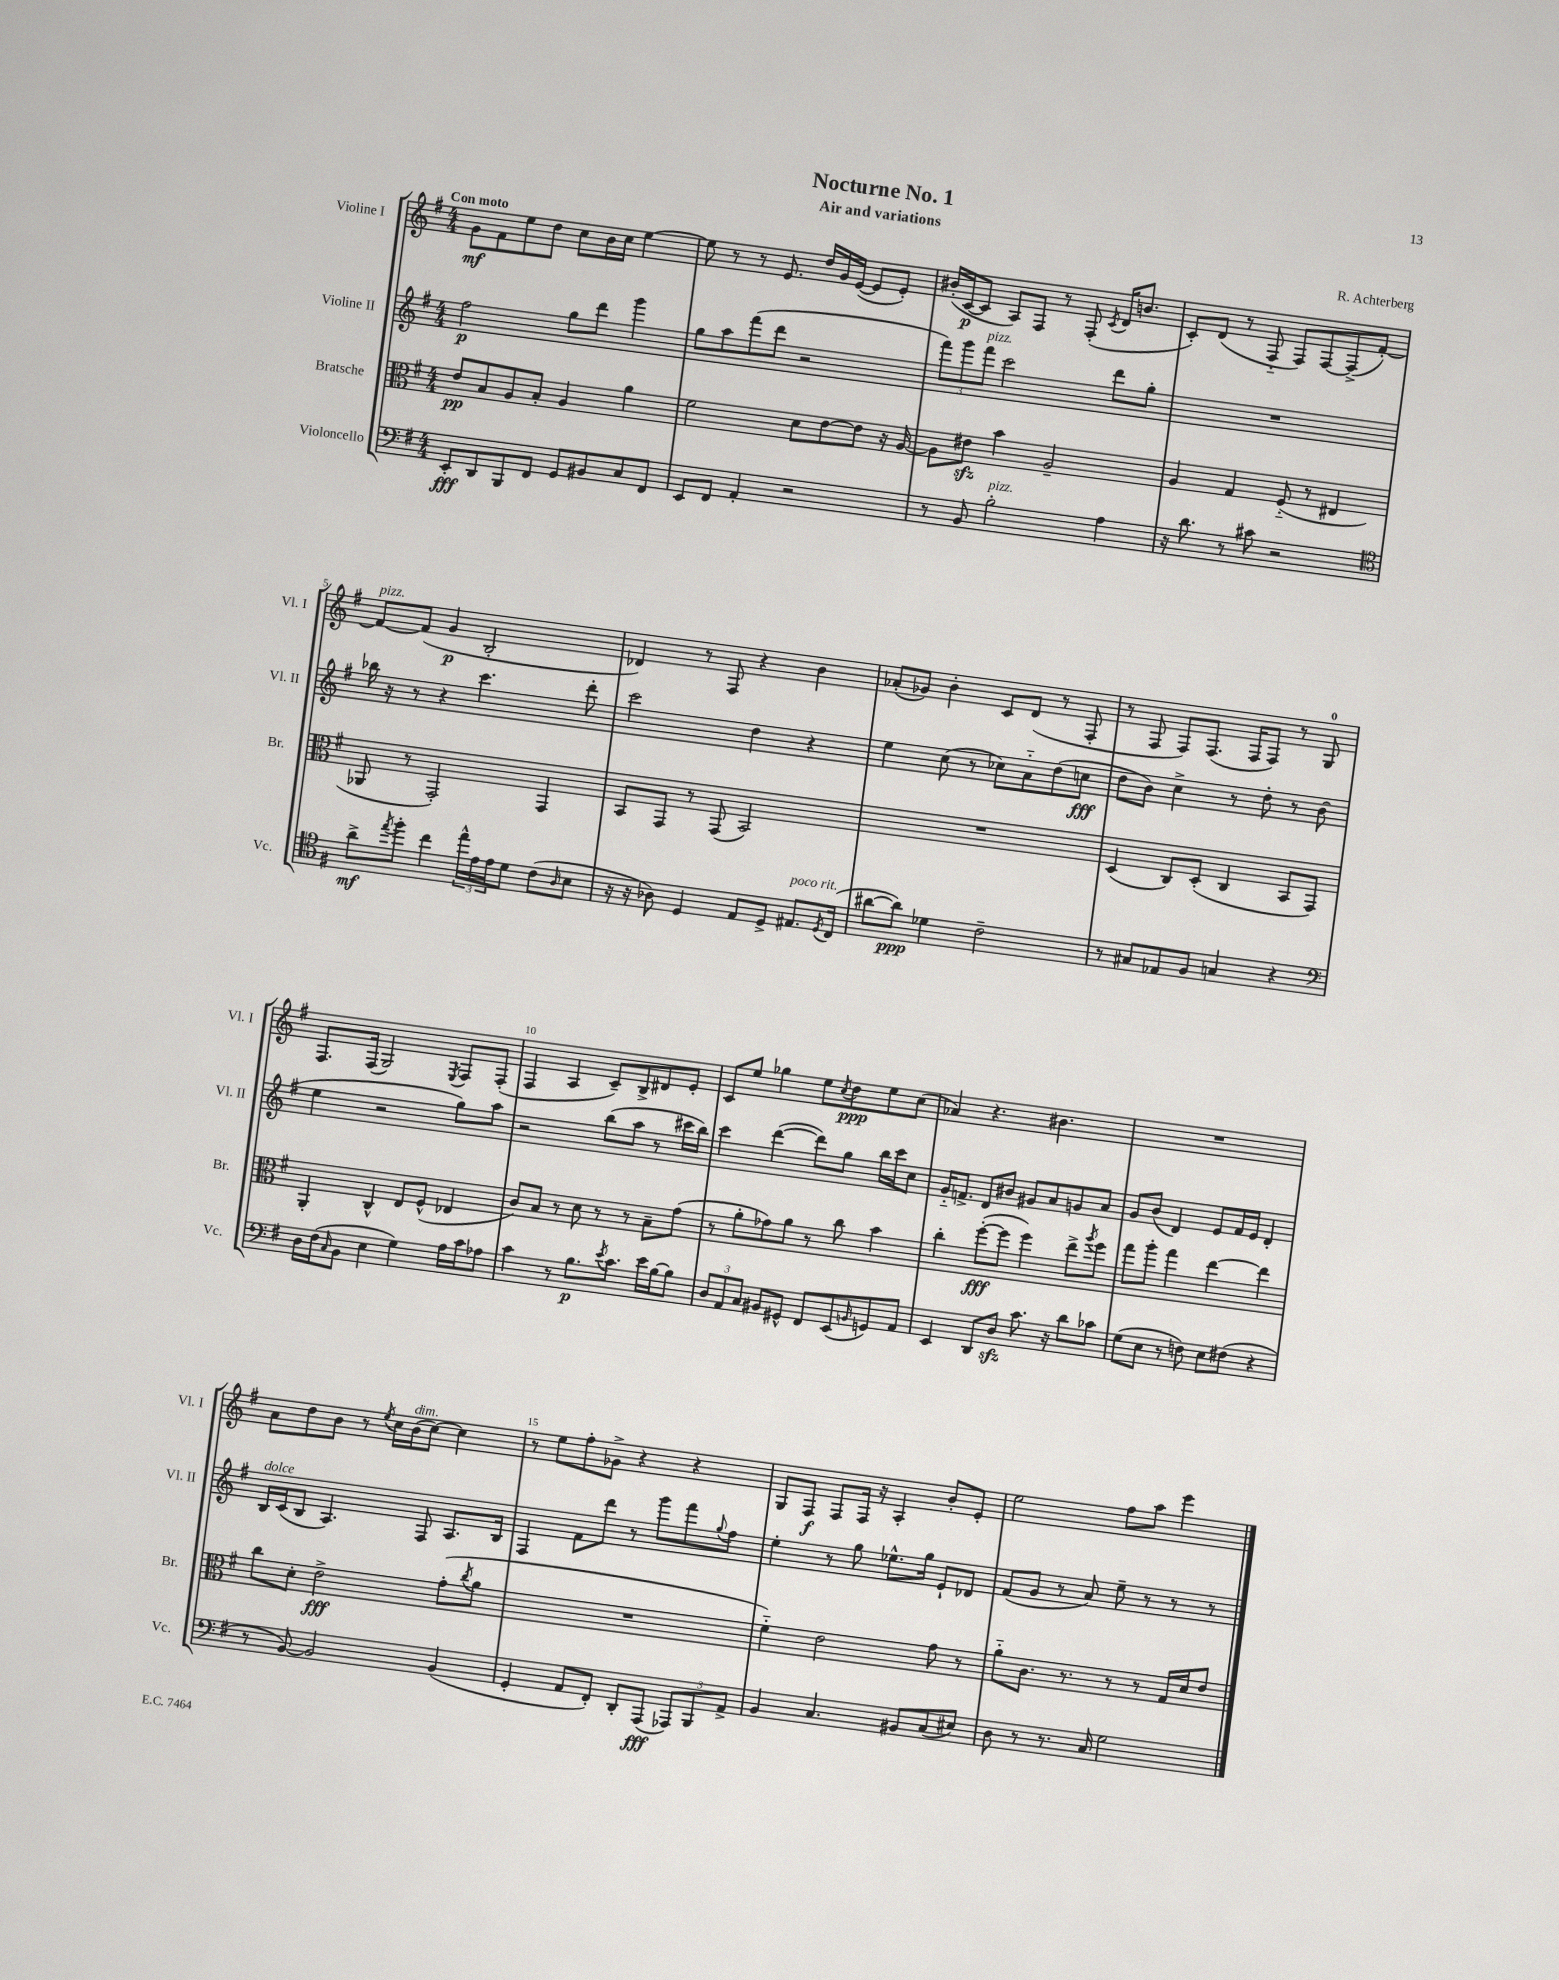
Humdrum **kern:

**kern	**kern	**kern	**kern
*staff4	*staff3	*staff2	*staff1
*clefF4	*clefC3	*clefG2	*clefG2
*k[f#]	*k[f#]	*k[f#]	*k[f#]
*M4/4	*M4/4	*M4/4	*M4/4
8EE'/L	8e/L	2ff#\	8g\L
8DD/	8B/	.	8f#\
8BBB/	8A/	.	8ee\
8FF#/J	8B'/J	.	8dd\J
8GG/L	4A/	8gg\L	8cc\L
8BB#/	.	8ddd\J	16b\L
.	.	.	16cc\JJ
8C/	4a\	4ggg\	[4ee\
8FF#/J	.	.	.
=	=	=	=
8EE/L	2f#\	8gg\L	8ee\]
8FF#/J	.	8aa\	8r
4AA'/	.	(8fff#\	8r
.	.	8ddd\J	8.e/
2r	8d\L	2r	.
.	.	.	16dd/LL
.	[8e\	.	16g/
.	.	.	([16e/JJ
.	8e\]J	.	8e/]L
.	16r	.	8e'/J)
.	[16A/	.	.
=	=	=	=
8r	8A\]L	12fff#\L)	(16b#'/LL
.	.	.	[16c/J
.	.	12ggg\	.
8BB/	8e#\J	.	8c/]J
.	.	12fff#\J	.
2B'\	4b\	2ccc\	8A/L)
.	.	.	8F#/J
.	2A~/	.	8r
.	.	.	(8F#'/
.	.	.	8qc/
4A\	.	8ddd\L	16d/LK
.	.	.	8.b/J
.	.	8gg'\J	.
=	=	=	=
16r	4A/	1r	8c'/L)
8.d\	.	.	.
.	.	.	(8d/J
8r	4G/	.	8r
8c#\	.	.	8F#'~/
2r	(8F#'~/	.	8F#/L)
.	8r	.	[8F#/
.	4E#/	.	(8F#^/]
.	.	.	[8f#'/J)
=	=	=	=
*clefC4	*	*	*
8a^\L	8AA-/	16bb-\	8f#/_L
.	.	16r	.
8qee/	.	.	.
8ff#'\J	8r	8r	(8f#/]J
4cc\	2GG'/)	4r	4g/
24ee^^\LL	.	4.ccc\	2B'/
24e\	.	.	.
24e\J	.	.	.
8d\J	.	.	.
(8c\L	4GG/	.	.
16qqA/	.	.	.
8B\J	.	8ddd'\	.
=	=	=	=
16r	8BB/L	2ccc\	4d-/)
16r	.	.	.
8A-\)	8GG/J	.	.
4D/	8r	.	8r
.	(8GG/	.	8F#/
8E/L	2BB/)	4dd\	4r
8D^/J	.	.	.
8.E#/L	.	4r	4b\
8qD/	.	.	.
(16C/Jk	.	.	.
=	=	=	=
[8a#\L	1r	4ee\	(8a-'/L
8a#\]J)	.	.	8g-/J)
4d-\	.	(8cc\	4b'\
.	.	8r	.
2c~\	.	8cc-\L)	8c/L
.	.	8a'~\	(8d/J
.	.	(8dd\	8r
.	.	8cc\J	8F#'/
=	=	=	=
8r	(4D/	8dd\L	8r
8G#/L	.	8b\J)	8F#/
8E-/	8C/L)	4cc^\	8F#/L)
8F#/J	(8D'/J	.	(8.F#/J
4G/	4C/	8r	.
.	.	.	16F#/LK
.	.	8dd'\	8F#/J)
4r	8BB/L	8r	8r
.	8GG/J)	(8b\	8G/
=	=	=	=
*clefF4	*	*	*
16D\LL	4AA'/	4ee\	8.F#/L
(16F#\J	.	.	.
16qqC/	.	.	.
8BB\J	.	.	.
.	.	.	(16F#/Jk
4E\	4C^^/	2r	2G/)
4G\)	8E/L	.	.
.	(8F#^^/J	.	.
.	.	.	8qE/
16A\LL	4E-/	8gg\L)	8F#/L
16c\J	.	.	.
8A-\J	.	8aa\J	(8F#'/J
=	=	=	=
4c\	8c/L)	2r	4F#/
.	8B/J	.	.
8r	8r	.	4A/
8.B\L	8d\	.	.
.	8r	(8bb\L	8c~/L)
8qe/	.	.	.
8.c\J	.	.	.
.	8r	8aa\J	8B^/
16e\LL	8B~\L	8r	8d#/
[16B\J	.	.	.
8B\]J	(8g\J	16ccc#\LL	8e'/J
.	.	16bb\JJ)	.
=	=	=	=
12D/L	8r	4ccc\	8c/L
12AA/	.	.	.
.	8a'\L	.	8ee/J
12C/J	.	.	.
8BB#/L	8g-\)	([4ddd\	4gg-\
8GG#^^/J	8a\J	.	.
8FF#/L	8r	8ddd\]L)	8ee\L
.	.	.	8qcc/
(8EE/	8cc\	8gg\J	8dd\
16qqBB/	.	.	.
8GG/)	4b\	16bb\LL	8ee\
.	.	16ccc\J	.
8AA/J	.	8cc\J	(8cc\J
=	=	=	=
4EE/	4cc'\	16g'~/LK	4a-/)
.	.	8.f^/J	.
8DD/L	([8ff#'\L	8d/L	4.r
8D/J	8ff#\]J	8b#/J	.
8.c\	4ff#\)	8g#/L	.
.	.	8a/	4.b#\
16r	.	.	.
8d\L	8ee^\L	8g/	.
.	8qaa/	.	.
8c-\J	8ff#\J	8a/J	.
=	=	=	=
(8G\L	8gg\L	8g/L	1r
8E\J	8aa'\J	(8b/J	.
8r	4gg\	4d/)	.
8F\)	.	.	.
8E\L	[4ee\	8e/L	.
(8F#\J	.	16f#/L	.
.	.	16e/JJ	.
4r	4ee\]	4d'/	.
=	=	=	=
8r	8cc\L	16B/LL	8a\L
.	.	(16c/J	.
[8BB/)	8d'\J	8B/J	8dd\
2BB/]	2e^\	4.A/)	8b\J
.	.	.	8r
.	.	.	8qee/
.	.	.	16cc\LL
.	.	.	(16b\J
.	.	8F#/	[8cc\J)
(4BB/	(8g'\L	8.A/L	4cc\]
.	8qcc/	.	.
.	8a\J	.	.
.	.	16B/Jk	.
=	=	=	=
4GG'/	1r	4F#/	8r
.	.	.	8ee\L
8AA/L	.	8f#\L	8ff#'\
8FF#'/J)	.	8ddd\J	8g-^\J
8DD'/L	.	8r	4r
(8AAA/J	.	8ggg\L	.
12AAA-/L)	.	8fff#\	4r
12BBB/	.	.	.
.	.	8qqgg/	.
.	.	8ff#\J	.
12AA^/J	.	.	.
=	=	=	=
4BB/	4f#'~\)	4ee'\	8G/L
.	.	.	8F#/J
4.C/	2e\	8r	8F#/L
.	.	8gg\	16F#/Jk
.	.	.	16r
.	.	8.ee-^^\L	4A'/
8BB#/L	.	.	.
.	.	16gg\Jk	.
(8C/	8g\	8e`/L	8b'/L
8E#/J)	8r	8d-/J	8e'/J
=	=	=	=
8D\	8a'~\L	(8f#/L	2ee\
8r	8.c\J	8g/J	.
8.r	.	8r	.
.	8.r	.	.
.	.	8a/)	.
16C/	.	.	.
2G\	8r	8ee~\	8ff#\L
.	8r	8r	8aa\J
.	16G/LL	8r	4eee\
.	16d/J	.	.
.	8e/J	8r	.
==	==	==	==
*-	*-	*-	*-
